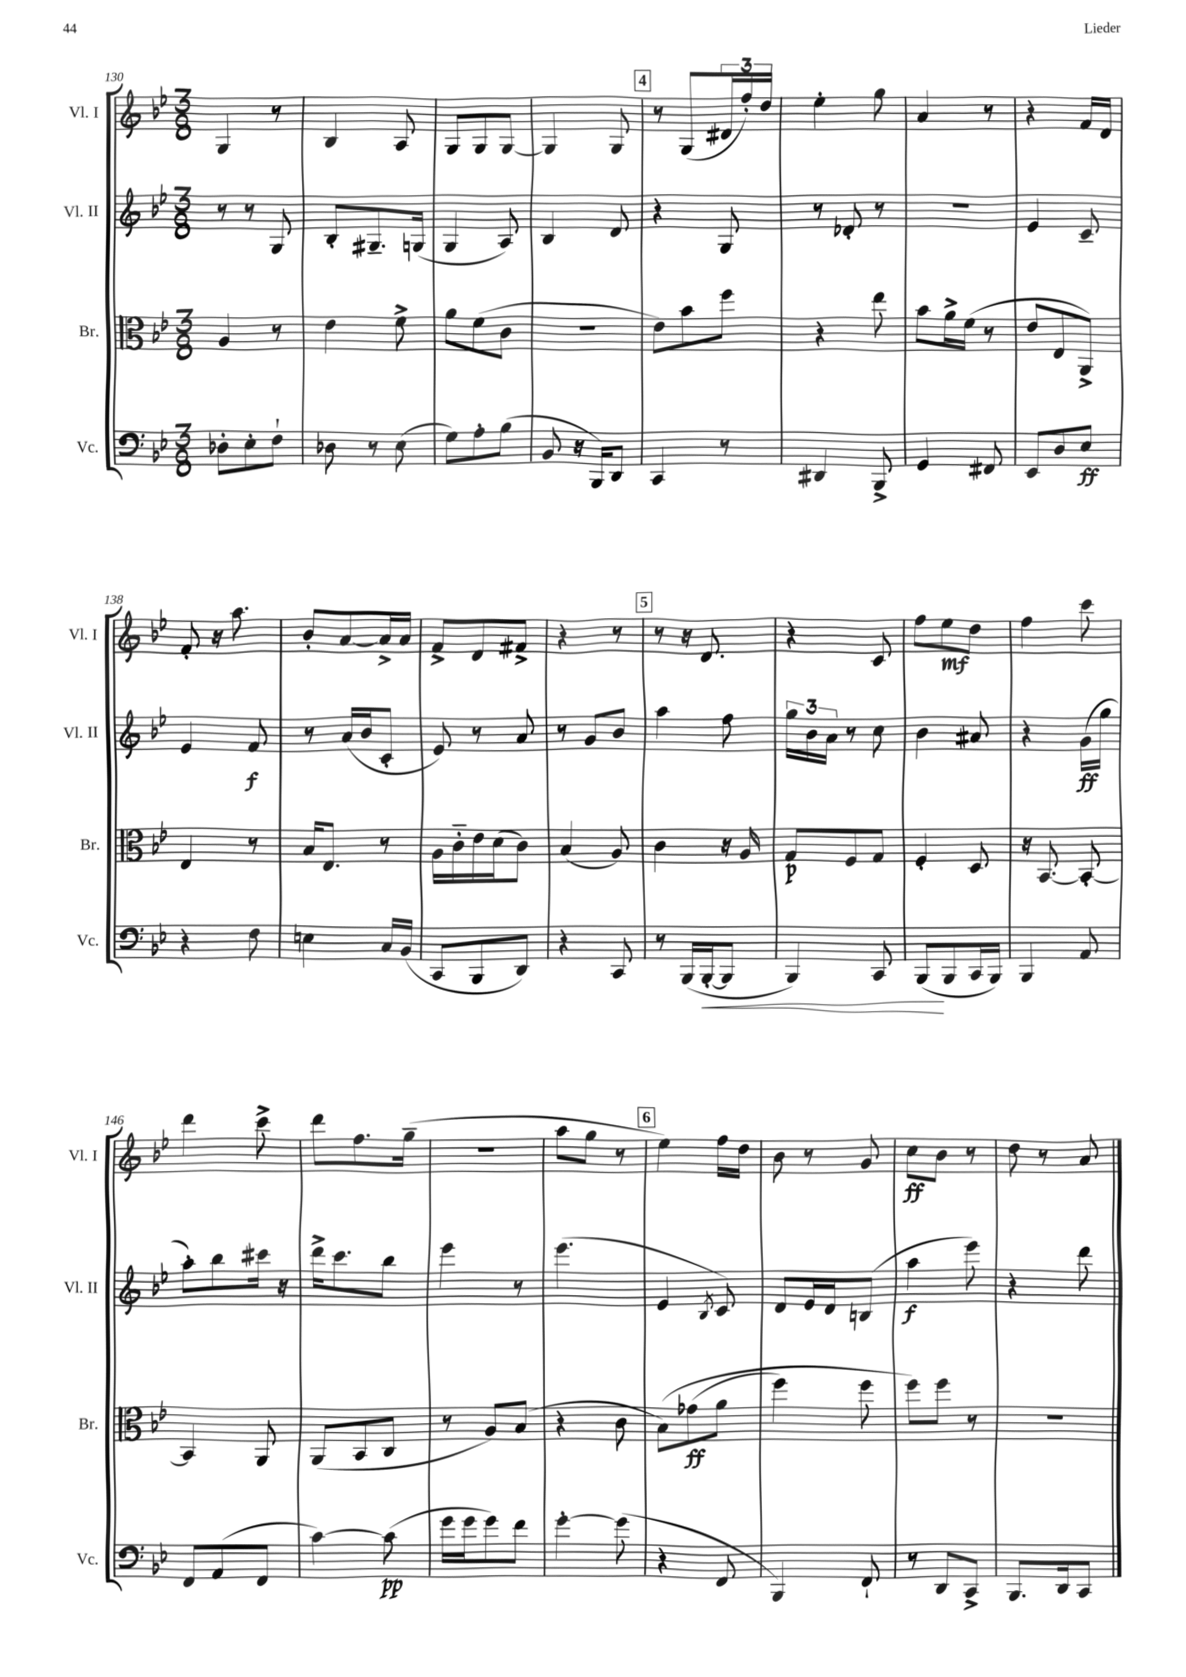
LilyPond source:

<<
\new StaffGroup <<
\new Staff = "s0" \with { instrumentName = "Vl. I" shortInstrumentName = "Vl. I" } {
    \clef treble \key bes \major \numericTimeSignature \time 3/8
    g4 r8 |
    bes4 a8 |
    g8 g8 g8~ |
    g4 g8 |
    \mark \markup { \box "4" } r8 g8( \tuplet 3/2 { dis'16 f''16-.) d''16 } |
    ees''4-. g''8 |
    a'4 r8 |
    r4 f'16 d'16 |
    f'8-. r16 a''8. |
    bes'8-. a'8~ a'16-> a'16 |
    f'8-> d'8 fis'8-> |
    r4 r8 |
    \mark \markup { \box "5" } r8 r16 d'8. |
    r4 c'8 |
    f''8 ees''8\mf d''8 |
    f''4 c'''8 |
    d'''4 c'''8-> |
    d'''8 f''8. g''16--( |
    R4. |
    a''8 g''8 r8 |
    \mark \markup { \box "6" } ees''4) f''16 d''16 |
    bes'8 r8 g'8 |
    c''8\ff bes'8 r8 |
    d''8 r8 a'8 \bar "|." |
}
\new Staff = "s1" \with { instrumentName = "Vl. II" shortInstrumentName = "Vl. II" } {
    \clef treble \key bes \major \numericTimeSignature \time 3/8
    r8 r8 g8 |
    bes8-. gis8.-- g16( |
    g4 a8) |
    bes4 d'8 |
    \mark \markup { \box "4" } r4 g8 |
    r8 des'8-. r8 |
    r4. |
    ees'4 c'8-- |
    ees'4 f'8\f |
    r8 a'16( bes'16 c'8-. |
    ees'8) r8 a'8 |
    r8 g'8 bes'8 |
    \mark \markup { \box "5" } a''4 f''8 |
    \tuplet 3/2 { g''16 bes'16 a'16 } r8 c''8 |
    bes'4 ais'8 |
    r4 g'16\ff( g''16 |
    a''8-.) bes''8 cis'''16 r16 |
    d'''16-> c'''8. bes''8 |
    ees'''4 r8 |
    ees'''4.( |
    \mark \markup { \box "6" } ees'4 \acciaccatura { bes8 } c'8) |
    d'8 ees'16 d'16 b8( |
    a''4\f ees'''8) |
    r4 d'''8 \bar "|." |
}
\new Staff = "s2" \with { instrumentName = "Br." shortInstrumentName = "Br." } {
    \clef alto \key bes \major \numericTimeSignature \time 3/8
    a4 r8 |
    ees'4 f'8-> |
    a'8 f'8( c'8 |
    R4. |
    \mark \markup { \box "4" } ees'8) bes'8 f''8 |
    r4 ees''8 |
    bes'8 a'16-> f'16( r8 |
    ees'8 ees8 a,8->) |
    ees4 r8 |
    bes16 ees8. r8 |
    a16 c'16-_ ees'16 d'16( c'8) |
    bes4( a8) |
    \mark \markup { \box "5" } c'4 r16 a16 |
    g8\p f8 g8 |
    f4-. d8 |
    r16 bes,8.~ bes,8~-. |
    bes,4 a,8 |
    a,8( bes,8 c8 |
    r8 a8) bes8( |
    r4 c'8 |
    \mark \markup { \box "6" } bes8)\( ges'8\ff( a'8 |
    f''4) f''8 |
    f''8\) f''8 r8 |
    R4. \bar "|." |
}
\new Staff = "s3" \with { instrumentName = "Vc." shortInstrumentName = "Vc." } {
    \clef bass \key bes \major \numericTimeSignature \time 3/8
    des8-. ees8-. f8-! |
    des8 r8 ees8( |
    g8) a8-. bes8( |
    bes,8 r16 bes,,16) d,8 |
    \mark \markup { \box "4" } c,4 r8 |
    dis,4 bes,,8-> |
    g,4 fis,8 |
    ees,8 d8 ees8\ff |
    r4 f8 |
    e4 c16 bes,16( |
    c,8 bes,,8 d,8) |
    r4 c,8 |
    \mark \markup { \box "5" } r8 bes,,16( bes,,16~-.\< bes,,8 |
    bes,,4) c,8 |
    bes,,8\!( bes,,8 c,16 bes,,16) |
    bes,,4 a,8 |
    f,8 a,8( f,8 |
    c'4~) c'8\pp( |
    g'16 g'16 g'8) f'8 |
    g'4~-. g'8( |
    \mark \markup { \box "6" } r4 f,8 |
    bes,,4) f,8-! |
    r8 d,8 c,8-> |
    bes,,8. d,16 c,8 \bar "|." |
}
>>
>>
\layout { \context { \Score currentBarNumber = #130 } }
